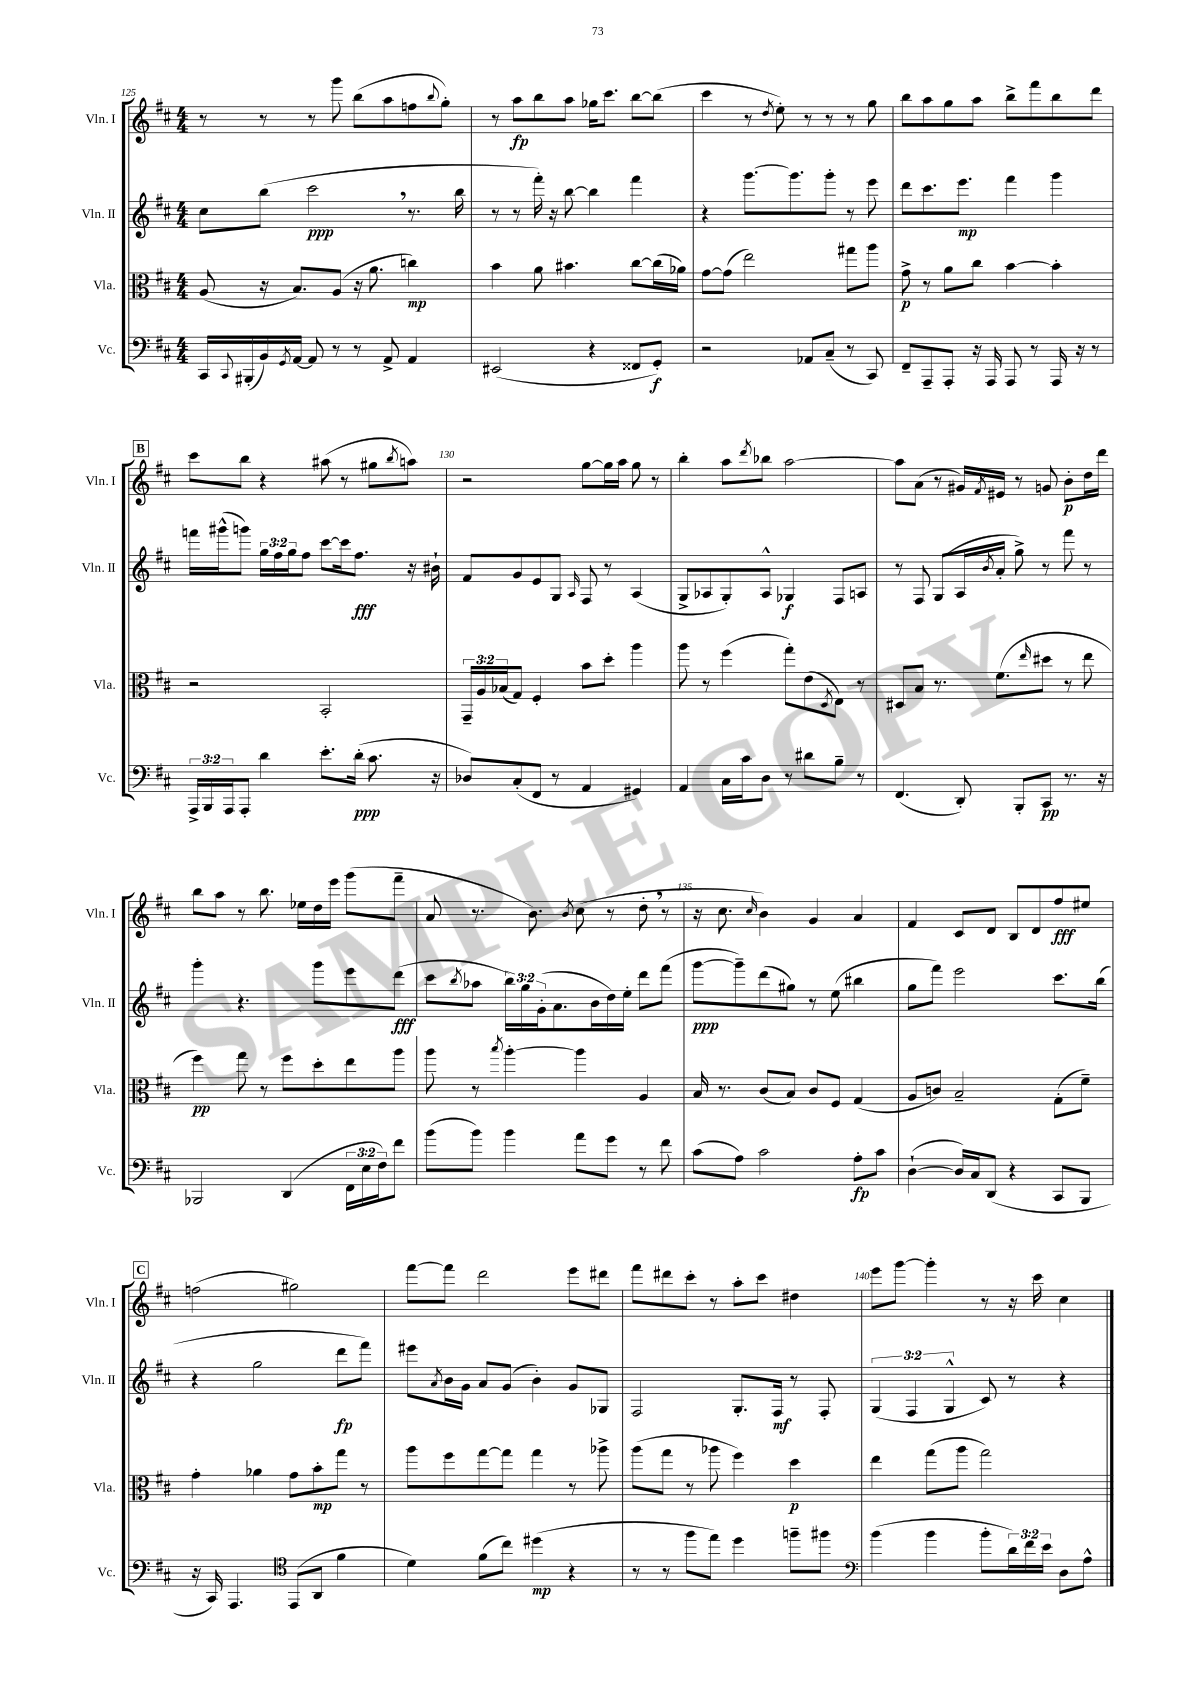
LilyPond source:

<<
\new StaffGroup <<
\new Staff = "s0" \with { instrumentName = "Vln. I" shortInstrumentName = "Vln. I" } {
    \clef treble \key d \major \numericTimeSignature \time 4/4
    r8 r8 r8 g'''8 b''8( a''8 f''8 \appoggiatura { b''8 } g''8-.) |
    r8 a''8\fp b''8 a''8 ges''16 cis'''8. b''8~ b''8( |
    cis'''4 r8 \acciaccatura { d''8 } e''8-.) r8 r8 r8 g''8 |
    b''8 a''8 g''8 a''8 b''8-> fis'''8 b''8 d'''8 |
    \mark \markup { \box "B" } cis'''8 b''8 r4 ais''8( r8 gis''8 \acciaccatura { b''8 } a''8) |
    r2 g''8~ g''16 a''16 g''8 r8 |
    b''4-. a''8 \acciaccatura { d'''8 } bes''8 a''2~ |
    a''8 a'8( r8 gis'16) \acciaccatura { fis'8 } eis'16 r8 g'8 b'8-.\p d''16 d'''16 |
    b''8 a''8 r8 b''8. ees''16 d''16 e'''16 g'''8( fis'''8-- |
    a'8 r8. b'8.) \acciaccatura { b'8 } cis''8( r8 d''8-. \breathe r8 |
    r16 cis''8. \grace { cis''16 } b'4) g'4 a'4 |
    fis'4 cis'8 d'8 b8 d'8 fis''8\fff eis''8 |
    \mark \markup { \box "C" } f''2( gis''2) |
    fis'''8~ fis'''8 d'''2 e'''8 dis'''8 |
    fis'''8 dis'''8 cis'''8-. r8 a''8-. cis'''8 dis''4 |
    e'''8 g'''8~ g'''4-. r8 r16 cis'''16 cis''4 \bar "|." |
}
\new Staff = "s1" \with { instrumentName = "Vln. II" shortInstrumentName = "Vln. II" } {
    \clef treble \key d \major \numericTimeSignature \time 4/4 \override Staff.TupletNumber.text = #tuplet-number::calc-fraction-text
    cis''8 b''8( cis'''2\ppp \breathe r8. b''16 |
    r8 r8 fis'''16-.) r16 b''8~ b''4 fis'''4 |
    r4 g'''8.~ g'''8. g'''8-. r8 e'''8 |
    d'''8 cis'''8. e'''8.\mp fis'''4 g'''4 |
    \mark \markup { \box "B" } f'''16 gis'''16-^( g'''8) \tuplet 3/2 { g''16 fis''16 g''16 } fis''8 cis'''8~ cis'''16 fis''8.\fff r16 bis'16-! |
    fis'8 g'8 e'8 g8 \grace { a16 } fis8 r8 a4( |
    g8-> aes8 g8-.) aes8-^ ges4\f fis8 a8 |
    r8 fis8 g8( a16 \acciaccatura { b'8 } a'16-. g''8->) r8 fis'''8 r8 |
    g'''4-. r4. g'''8 e'''8 d'''8\fff( |
    cis'''8 \acciaccatura { b''8 } aes''8 \tuplet 3/2 { b''16) g''16 g'16-.( } a'8. b'16 d''16) e''16-. d'''8 fis'''8( |
    g'''8~\ppp g'''8--) d'''8( gis''8) r8 e''8( bis''4 |
    g''8 fis'''8) e'''2 cis'''8. b''16( |
    \mark \markup { \box "C" } r4 g''2 d'''8\fp fis'''8) |
    eis'''8 \acciaccatura { a'8 } b'16 g'16 a'8 g'8( b'4-.) g'8 ges8 |
    fis2 g8.-. fis16\mf r8 fis8-. |
    \tuplet 3/2 { g4( fis4 g4-^ } cis'8) r8 r4 \bar "|." |
}
\new Staff = "s2" \with { instrumentName = "Vla." shortInstrumentName = "Vla." } {
    \clef alto \key d \major \numericTimeSignature \time 4/4 \override Staff.TupletNumber.text = #tuplet-number::calc-fraction-text
    a8( r16 b8.) a8( r16 a'8. c''4\mp) |
    b'4 a'8 bis'4. cis''8~ cis''16( aes'16) |
    g'8~ g'8( e''2) gis''8 a''8 |
    g'8->\p r8 a'8 cis''8 b'4~ b'4-. |
    \mark \markup { \box "B" } r2 b,2-. |
    \tuplet 3/2 { g,16-- a16 bes16( } g8) fis4-. b'8 d''8-. a''4 |
    a''8 r8 fis''4( g''8-.) e'8( \acciaccatura { d8 } e8) r8 |
    dis8 b8 r8. fis'8.( \grace { e''16 } dis''8 r8 e''8 |
    fis''4\pp) g''8 r8 fis''8 d''8-. e''8 a''8 |
    a''8 r8 \acciaccatura { b''8 } a''4~-. a''4 a4 |
    b16 r8. cis'8( b8) cis'8 fis8 g4( |
    a8 c'8) b2-- g8-.( fis'8--) |
    \mark \markup { \box "C" } g'4-. aes'4 g'8 b'8-.\mp g''8 r8 |
    a''8 fis''8 g''8~ g''8 g''4 r8 aes''8-> |
    a''8( g''8 r8 aes''8 fis''4) d''4\p |
    e''4 g''8( a''8 g''2) \bar "|." |
}
\new Staff = "s3" \with { instrumentName = "Vc." shortInstrumentName = "Vc." } {
    \clef bass \key d \major \numericTimeSignature \time 4/4 \override Staff.TupletNumber.text = #tuplet-number::calc-fraction-text
    cis,16 \appoggiatura { cis,8 } bis,,16-.( b,16) \acciaccatura { g,8 } a,16~ a,8 r8 r8 a,8-> a,4 |
    eis,2( r4 fisis,8 g,8-.\f) |
    r2 aes,8 cis8--( r8 cis,8) |
    fis,8-- a,,8-- a,,8-. r16 a,,16 a,,8 r8 a,,16 r16 r8 |
    \mark \markup { \box "B" } \tuplet 3/2 { a,,16-> b,,16 a,,16 } a,,8-. d'4 e'8.-. d'16-.\ppp( cis'8. r16 |
    des8) cis8-.( fis,8 r8 a,4 gis,4) |
    a,4 cis16 cis'16 d8 r8 dis'8 b8-- r8 |
    fis,4.( d,8-.) b,,8-. cis,8\pp r8. r16 |
    bes,,2 d,4( \tuplet 3/2 { fis,16 e16 fis16) } fis'8 |
    b'8( b'8) b'4 a'8 g'8 r8 fis'8 |
    cis'8( a8) cis'2 a8-.\fp cis'8 |
    d4~-!( d16) cis16 d,8( r4 cis,8 b,,8 |
    \mark \markup { \box "C" } r16 cis,16) a,,4. \clef tenor e,8( a,8 fis'4 |
    d'4) fis'8( cis''8) dis''4\mp( r4 |
    r8 r8 fis''8 e''8) d''4 f''8-- fis''8 |
    \clef bass b'4( b'4 b'8-. \tuplet 3/2 { d'16) fis'16 e'16 } d8 a8-^ \bar "|." |
}
>>
>>
\layout { \context { \Score currentBarNumber = #125 \override BarNumber.break-visibility = ##(#f #t #t) barNumberVisibility = #(every-nth-bar-number-visible 5) } }
